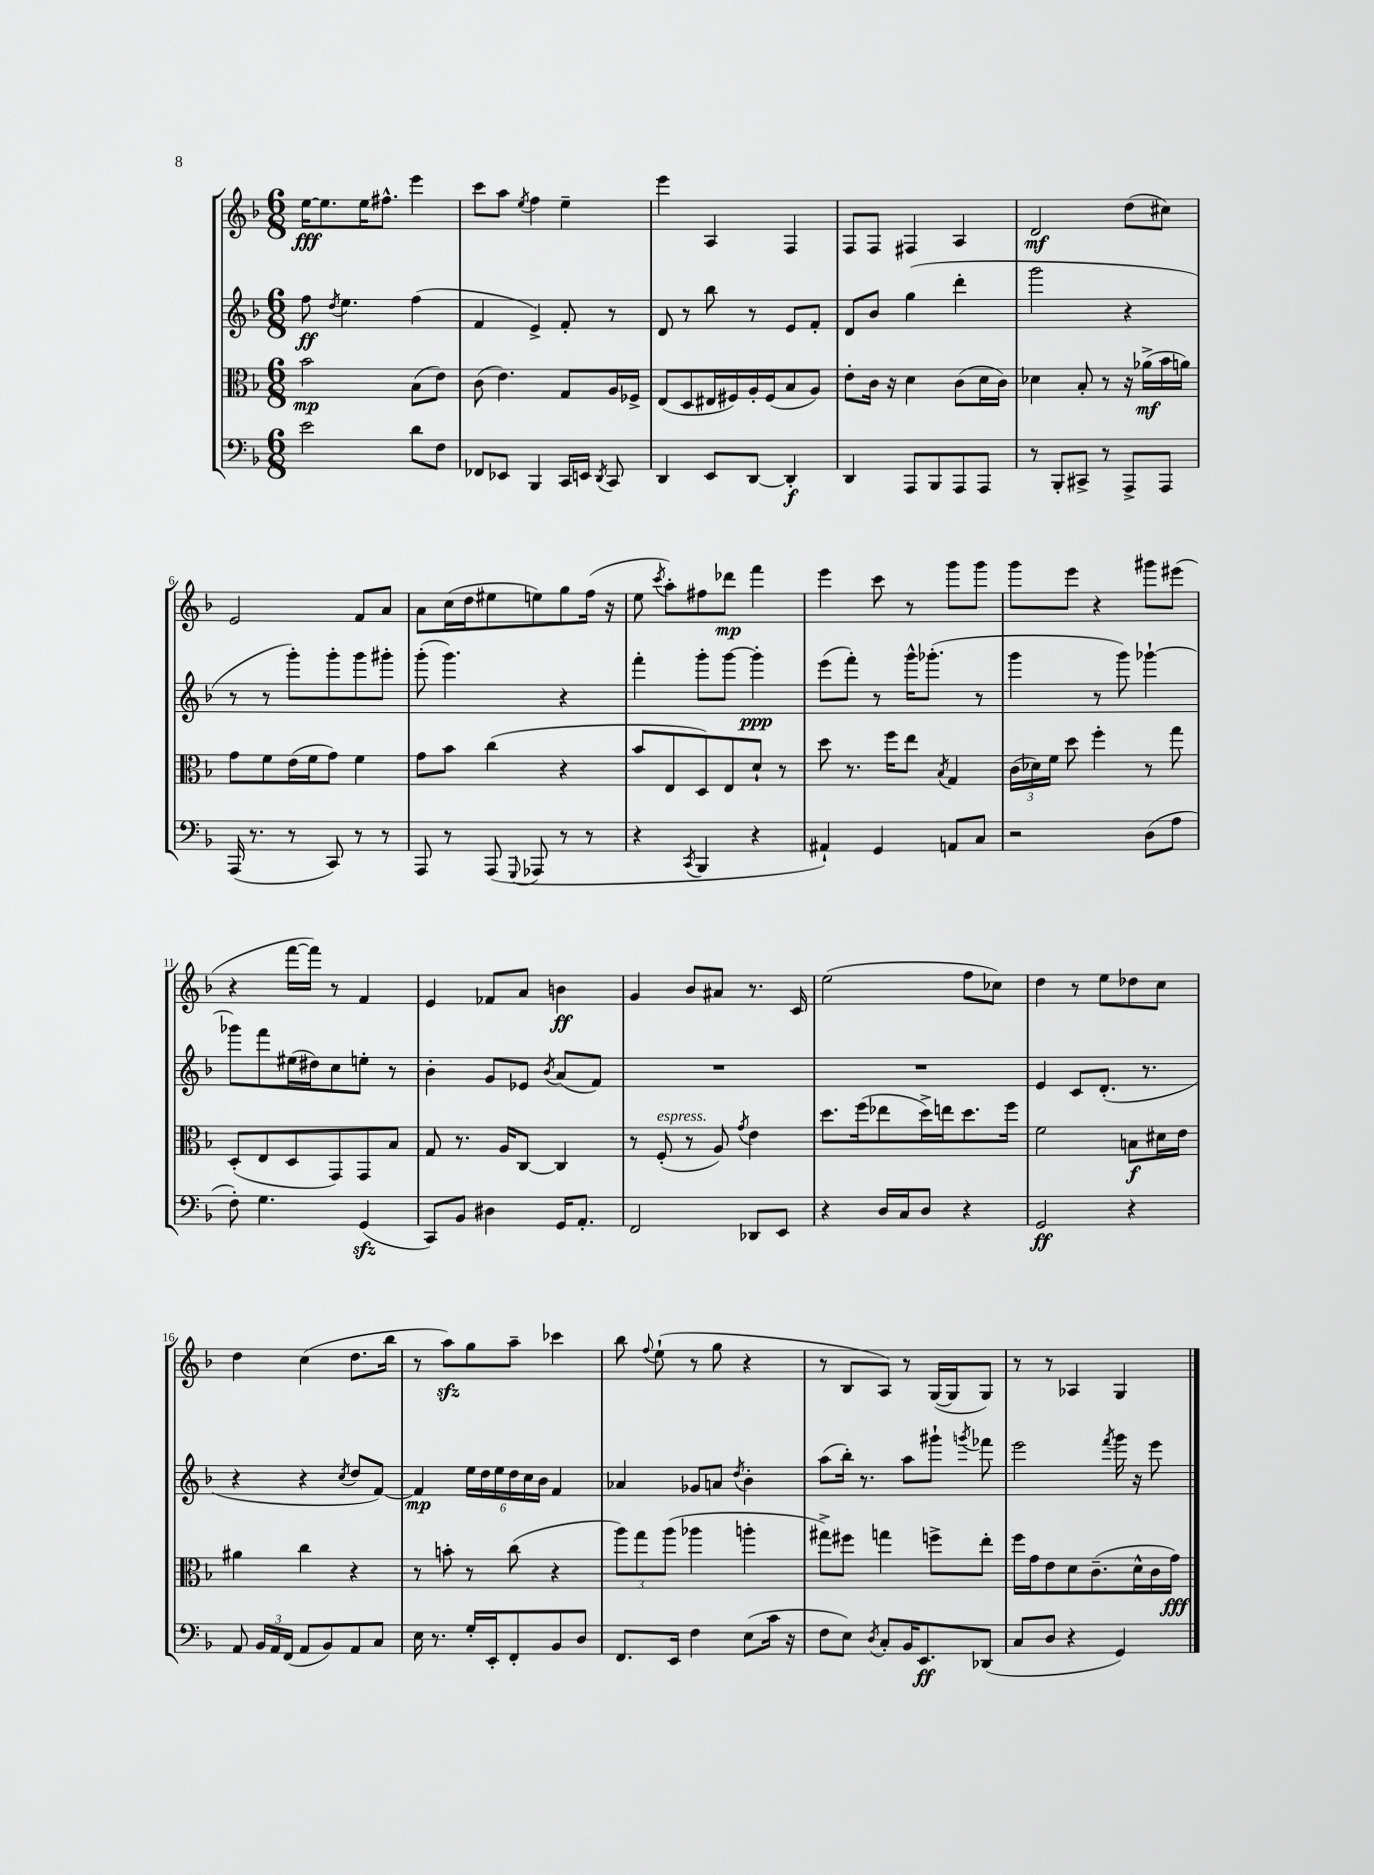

**kern	**kern	**kern	**kern
*staff4	*staff3	*staff2	*staff1
*clefF4	*clefC3	*clefG2	*clefG2
*k[b-]	*k[b-]	*k[b-]	*k[b-]
*M6/8	*M6/8	*M6/8	*M6/8
2e\	2b-\	8ff\	[16ee\LK
.	.	.	8.ee\]
.	.	8qdd/	.
.	.	4.ee\	.
.	.	.	16ee\K
.	.	.	8.ff#^^\J
8d\L	(8B-\L	(4ff\	4eee\
8F\J	8e\J)	.	.
=	=	=	=
8FF-/L	(8c\	4f/	8ccc\L
8EE-/J	4.e\)	.	8aa\J
.	.	.	8qee/
4BBB-/	.	4e^/)	4ff\
16CC/LL	8G/L	8f'/	4ee~\
16EE/JJ	.	.	.
8qDD/	.	.	.
8CC/	16A/L	8r	.
.	16F-^/JJ	.	.
=	=	=	=
4DD/	(8E/L	8d/	4eee\
.	8D/	8r	.
8EE/L	16E#/L	8bb-\	4A/
.	16F#/)	.	.
[8DD/J	16A'/	8r	.
.	(16F#/J	.	.
4DD'/]	8B-/	8e/L	4F/
.	8A/J)	8f'/J	.
=	=	=	=
4DD/	8e'\L	8d/L	8F/L
.	16c\Jk	8b-/J	8F/J
.	16r	.	.
8AAA/L	4d\	(4gg\	4F#/
8BBB-/	.	.	.
8AAA/	(8c\L	4ddd'\	4A/
8AAA/J	16d\L	.	.
.	16c\JJ)	.	.
=	=	=	=
8r	4d-\	2ggg\	2d/
8BBB-'/L	.	.	.
8CC#^/J	8B-'/	.	.
8r	8r	.	.
8AAA^/L	16r	4r	(8dd\L
.	(16a-^\LL	.	.
8AAA/J	16b-\	.	8cc#\J)
.	16a\JJ)	.	.
=	=	=	=
(16AAA/	8g\L	8r	2e/
8.r	.	.	.
.	8f\	8r	.
8r	(16e\L	8ggg'\L)	.
.	16f\J	.	.
8CC/)	8g\J)	8ggg'\	.
8r	4f\	8ggg\	8f/L
8r	.	8ggg#'\J	8a/J
=	=	=	=
8AAA/	8g\L	(8ggg'\	8a\L
8r	8b-\J	4.ggg\)	(16cc\L
.	.	.	16dd\J
(8AAA/	(4cc\	.	8ee#\
8qqGGG/	.	.	.
8AAA-/	.	.	8ee\)
8r	4r	4r	8gg\
8r	.	.	(16ff\Jk
.	.	.	16r
=	=	=	=
4r	8b-/L	4fff'\	8ee\
.	.	.	8qccc/
.	8E/	.	8aa'\L)
8qCC/	.	.	.
4BBB-/	8D/)	8ggg'\L	8ff#\
.	8E/	[8ggg\J	8ddd-\J
4r	8d`/J	4ggg'\]	4fff\
.	8r	.	.
=	=	=	=
4AA#`/)	8dd\	(8eee\L	4eee\
.	8.r	8fff'\J)	.
4GG/	.	8r	8ccc\
.	16ff\LK	.	.
.	8ee\J	16ggg^^\LK	8r
.	.	(8.ggg-'\J	.
.	8qB-/	.	.
8AA/L	4G/	.	8ggg\L
8C/J	.	8r	8ggg\J
=	=	=	=
2r	(24c\LL	4ggg\	8ggg\L
.	24d-\)	.	.
.	24f\JJ	.	.
.	8dd\	.	8eee\J
.	4ff'\	8r	4r
.	.	8ggg\)	.
(8D\L	8r	[4ggg-`\	8ggg#\L
8A\J	8gg\	.	(8eee#\J
=	=	=	=
8F'\)	(8D'/L	8ggg-\]L	4r
4.G\	8E/	8fff\	.
.	8D/	(16ee#\L	[16fff\LL
.	.	16dd#\J)	16fff\]JJ)
.	8GG/)	8cc\	8r
(4GG/	8GG/	8ee'\J	4f/
.	8B-/J	8r	.
=	=	=	=
8CC/L)	8G/	4b-'\	4e/
8BB-/J	8.r	.	.
4D#\	.	8g/L	8f-/L
.	16A/LK	.	.
.	[8C/J	8e-/J	8a/J
.	.	8qb-/	.
16GG/LK	4C/]	(8a/L	4b\
8.AA'/J	.	.	.
.	.	8f/J)	.
=	=	=	=
2FF/	8r	2.r	4g/
.	(8F'/	.	.
.	8r	.	8b-/L
.	8A/)	.	8a#/J
.	8qg/	.	.
8DD-/L	4e\	.	8.r
8EE/J	.	.	.
.	.	.	16c/
=	=	=	=
4r	8.dd\L	2.r	(2ee\
.	(16ff\k	.	.
16D/LL	8ee-\	.	.
16C/J	.	.	.
8D/J	16dd^\L)	.	.
.	16ee\J	.	.
4r	8.dd\	.	8ff\L
.	.	.	8cc-\J)
.	16ff\Jk	.	.
=	=	=	=
2GG/	2f\	4e/	4dd\
.	.	8c/L	8r
.	.	(8.d'/J	8ee\L
4r	8B\L	.	8dd-\
.	.	8.r	.
.	16d#\L	.	8cc\J
.	16e\JJ	.	.
=	=	=	=
8AA/	4a#\	4r	4dd\
24BB-/LL	.	.	.
24AA/	.	.	.
(24FF/JJ	.	.	.
8AA/L	4cc\	4r	(4cc\
8BB-/)	.	.	.
.	.	8qcc/	.
8AA/	4r	8dd/L	8.dd\L
8C/J	.	[8f/J)	.
.	.	.	16bb-\Jk
=	=	=	=
16E\	8r	4f/]	8r
8.r	.	.	.
.	8b'\	.	8aa\L)
16G'/LL	8r	24ee\LL	8gg\
.	.	24dd\	.
16EE'/J	.	.	.
.	.	24ee\	.
8FF'/	(8cc\	24dd\	8aa~\J
.	.	24cc\	.
.	.	24b-\JJ	.
8BB-/	4r	4f/	4ccc-\
8D/J	.	.	.
=	=	=	=
8.FF/L	12aa\L)	4a-/	8bb-\
.	12gg\	.	.
.	.	.	8qqff/
.	.	.	(8ee`\
.	(12aa\J	.	.
16EE/Jk	.	.	.
4F\	4aa-\	8g-/L	8r
.	.	8a/J	8gg\
.	.	8qdd/	.
(8E\L	4aa'\	4b-'\	4r
16c\Jk	.	.	.
16r	.	.	.
=	=	=	=
8F\L	8gg#^\L)	(8aa\L	8r
8E\J)	8ff#\J	16bb-'\Jk)	8B-/L
.	.	8.r	.
8qD/	.	.	.
8C'/L	4gg\	.	8A/J)
16BB-/K	.	8aa\L	8r
8.EE/	.	.	.
.	8ff^\L	8ggg#`\J	([16G/LL
.	.	.	16G/]J
.	.	8qggg/	.
(8DD-/J	8ee'\J	8fff-\	8G/J)
=	=	=	=
8C/L	16ff\LL	2eee\	8r
.	16g\J	.	.
8D/J	8e\	.	8r
4r	8d\	.	4A-/
.	(8.c~\	.	.
.	.	8qfff/	.
4GG/)	.	16ggg\	4G/
.	16d^^\L	16r	.
.	16c\	8eee\	.
.	16g\JJ)	.	.
==	==	==	==
*-	*-	*-	*-
